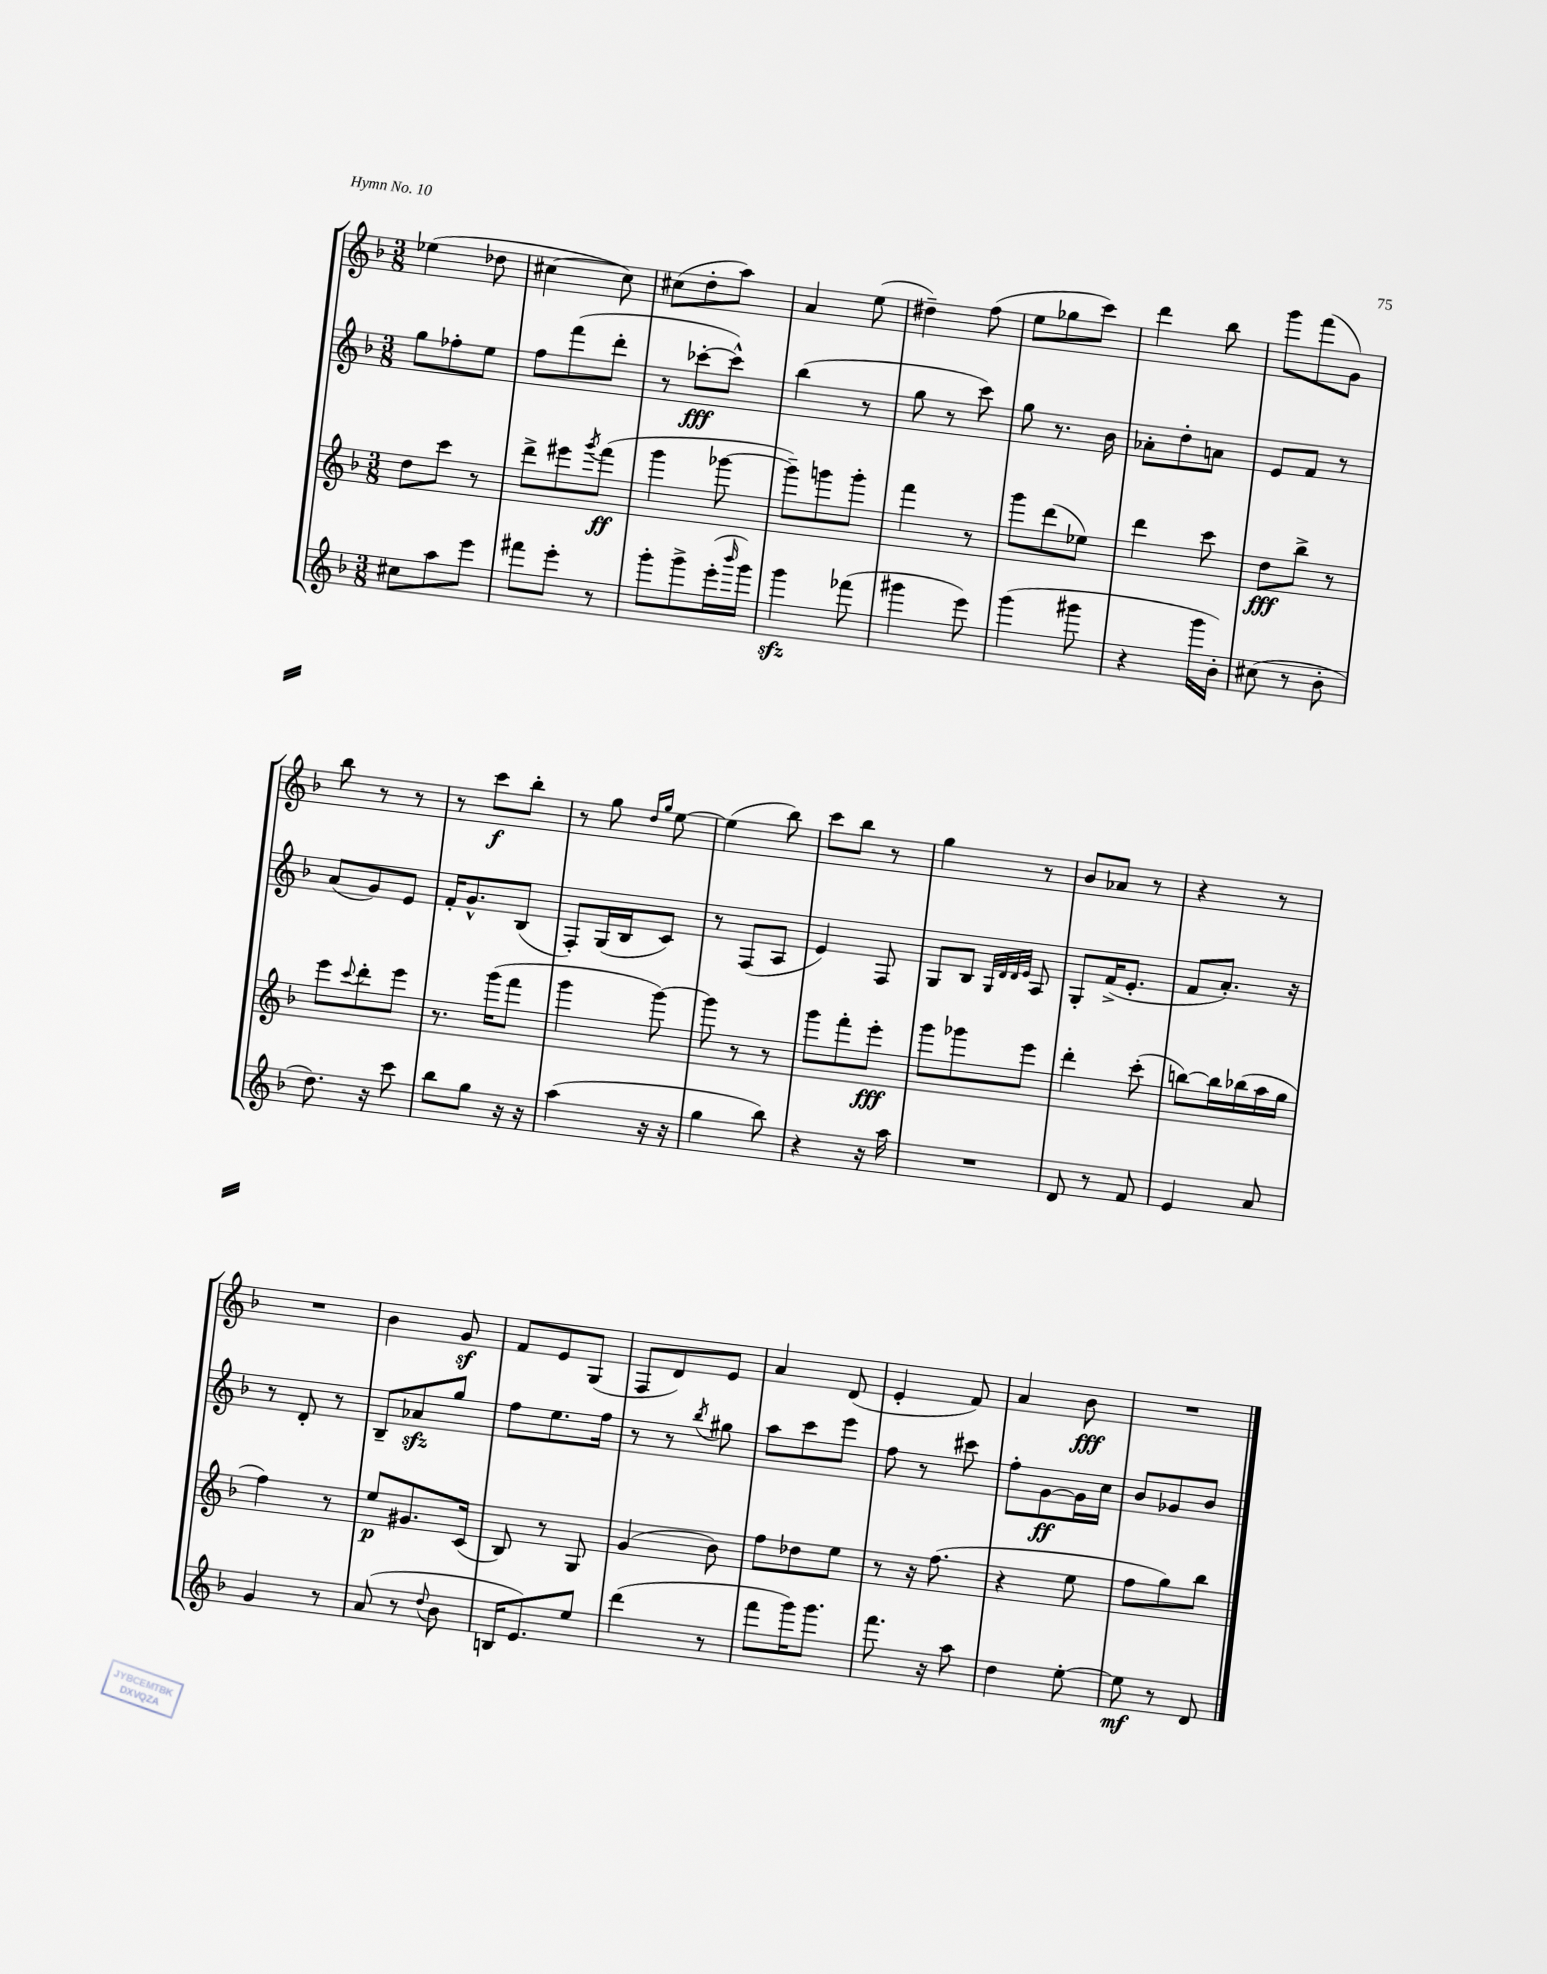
<<
\new StaffGroup <<
\new Staff = "s0" {
    \clef treble \key f \major \numericTimeSignature \time 3/8
    ees''4( des''8 |
    cis''4~ cis''8) |
    cis''8( d''8-. a''8) |
    a'4 e''8( |
    dis''4--) f''8( |
    e''8 ges''8 c'''8) |
    d'''4 bes''8 |
    g'''8 f'''8( g'8) |
    bes''8 r8 r8 |
    r8 c'''8\f bes''8-. |
    r8 g''8 \grace { d''16 g''16 } e''8~ |
    e''4( bes''8) |
    c'''8 bes''8 r8 |
    g''4 r8 |
    bes'8 aes'8 r8 |
    r4 r8 |
    R4. |
    bes'4 g'8\sf |
    f'8 e'8 g8( |
    f8 d'8) e'8 |
    a'4 d'8( |
    e'4-. f'8) |
    a'4 bes'8\fff |
    R4. \bar "|." |
}
\new Staff = "s1" {
    \clef treble \key f \major \numericTimeSignature \time 3/8
    g''8 fes''8-. e''8 |
    f''8 f'''8( d'''8-. |
    r8 ces'''8~-.\fff ces'''8-^) |
    bes''4( r8 |
    g''8 r8 c'''8) |
    g''8 r8. bes'16 |
    aes'8-. d''8-. a'8 |
    e'8 f'8 r8 |
    a'8( g'8) e'8 |
    f'16-. g'8.-^ bes8( |
    f8-.) g16( bes16 c'8) |
    r8 f8( a8 |
    e'4) f8 |
    g8 bes8 \grace { g32 d'32 d'32 e'32 } a8 |
    g8-. f'16->( e'8.-. |
    f'8 a'8.-.) r16 |
    r8 d'8-. r8 |
    bes8-- aes'8\sfz g''8 |
    f''8 e''8. f''16 |
    r8 r8 \acciaccatura { bes''8 } gis''8 |
    a''8 c'''8 e'''8 |
    f''8 r8 cis'''8 |
    f''8-. g'8~\ff g'16 c''16 |
    bes'8 ges'8 bes'8 \bar "|." |
}
\new Staff = "s2" {
    \clef treble \key f \major \numericTimeSignature \time 3/8
    d''8 c'''8 r8 |
    d'''8-> eis'''8 \acciaccatura { g'''8 } f'''8\ff( |
    g'''4 ges'''8~ |
    ges'''8--) g'''8 g'''8-. |
    f'''4 r8 |
    g'''8 d'''8( ees''8) |
    d'''4 c'''8 |
    d''8\fff bes''8-> r8 |
    e'''8 \appoggiatura { c'''8 } d'''8-. e'''8 |
    r8. g'''16( f'''8 |
    g'''4 g'''8~) |
    g'''8 r8 r8 |
    g'''8 f'''8-. e'''8-.\fff |
    g'''8 ges'''8 e'''8 |
    d'''4-. c'''8-.( |
    b''8~) b''16 bes''16( a''16 g''16 |
    f''4) r8 |
    e''8\p gis'8. c'16( |
    bes8) r8 g8 |
    g'4( bes'8) |
    f''8 des''8 e''8 |
    r8 r16 f''8.( |
    r4 e''8 |
    f''8 g''8) bes''8 \bar "|." |
}
\new Staff = "s3" {
    \clef treble \key f \major \numericTimeSignature \time 3/8
    cis''8 a''8 e'''8 |
    fis'''8 e'''8-. r8 |
    g'''8-. g'''8-> e'''16-.( \grace { bes'''16 } g'''16) |
    g'''4\sfz fes'''8( |
    gis'''4 e'''8) |
    g'''4( gis'''8 |
    r4 g'''16 bes'16-.) |
    cis''8( r8 bes'8-. |
    d''8.) r16 c'''8 |
    bes''8 g''8 r16 r16 |
    a''4( r16 r16 |
    g''4 bes''8) |
    r4 r16 a''16 |
    R4. |
    d'8 r8 f'8 |
    e'4 a'8 |
    g'4 r8 |
    a'8( r8 \appoggiatura { d''8 } bes'8 |
    b16 e'8.) e''8 |
    d'''4( r8 |
    f'''8 g'''16) g'''8. |
    f'''8. r16 a''8 |
    d''4 e''8~-. |
    e''8\mf r8 d'8 \bar "|." |
}
>>
>>
\layout { \context { \Score \remove "Bar_number_engraver" } }
